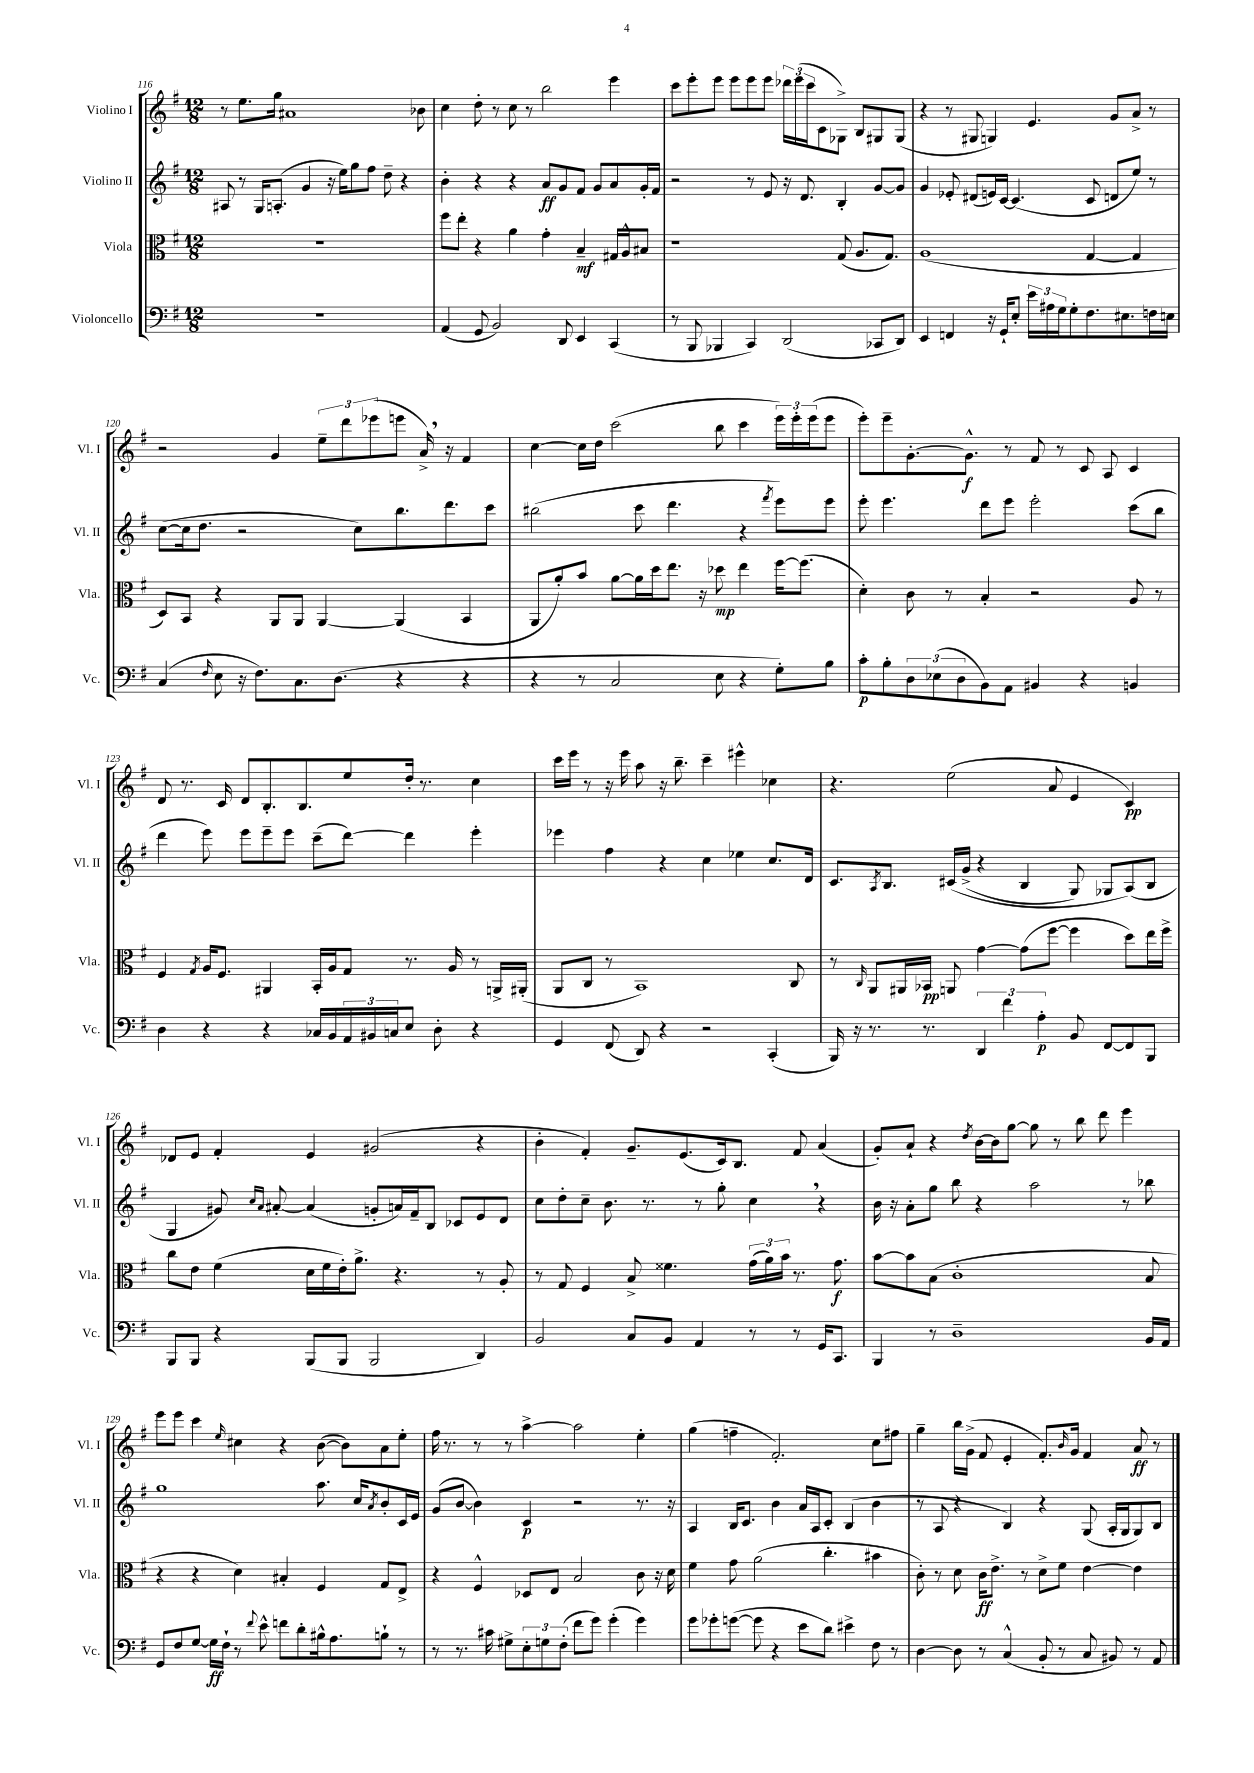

**kern	**dynam	**kern	**dynam	**kern	**dynam	**kern	**dynam
*part4	*part4	*part3	*part3	*part2	*part2	*part1	*part1
*staff4	*staff4	*staff3	*staff3	*staff2	*staff2	*staff1	*staff1
*I"Violoncello	*	*I"Viola	*	*I"Violino II	*	*I"Violino I	*
*I'Vc.	*	*I'Vla.	*	*I'Vl. II	*	*I'Vl. I	*
*clefF4	*	*clefC3	*	*clefG2	*	*clefG2	*
*k[f#]	*	*k[f#]	*	*k[f#]	*	*k[f#]	*
*M12/8	*	*M12/8	*	*M12/8	*	*M12/8	*
=116	=116	=116	=116	=116	=116	=116	=116
1.r	.	1.r	.	8A#X/	.	8r	.
.	.	.	.	8r	.	8.ee\L	.
.	.	.	.	16G/KL	.	.	.
.	.	.	.	(8.An'/J	.	16gg\Jk	.
.	.	.	.	.	.	1a#X	.
.	.	.	.	4g/	.	.	.
.	.	.	.	16r	.	.	.
.	.	.	.	16ee\KL)	.	.	.
.	.	.	.	8gg\	.	.	.
.	.	.	.	8ff#\J	.	.	.
.	.	.	.	8dd~\	.	.	.
.	.	.	.	4r	.	.	.
.	.	.	.	.	.	8b-X\	.
=117	=117	=117	=117	=117	=117	=117	=117
(4AA/	.	8ff#\L	.	4b'\	.	4cc\	.
.	.	8ee'\J	.	.	.	.	.
8GG/	.	4r	.	4r	.	8dd'\	.
2BB/)	.	.	.	.	.	8r	.
.	.	4a\	.	4r	.	8cc\	.
.	.	.	.	.	.	8r	.
.	.	4g'\	.	8a/L	ff	2bb\	.
8DD/	.	.	.	8g/	.	.	.
4EE/	.	4B~/	mf	8f#/J	.	.	.
.	.	.	.	8g/L	.	.	.
(4CC/	.	16G#X/LL	.	8a/	.	4eee\	.
.	.	16A^^/J	.	.	.	.	.
.	.	8B#X/J	.	16g'/L	.	.	.
.	.	.	.	16f#/JJ	.	.	.
=118	=118	=118	=118	=118	=118	=118	=118
8r	.	1r	.	2r	.	8ccc\L	.
8BBB/	.	.	.	.	.	8eee'\	.
4BBB-X/	.	.	.	.	.	8eee\J	.
.	.	.	.	.	.	8eee\L	.
4CC/)	.	.	.	8r	.	8eee\	.
.	.	.	.	8e/	.	8eee\J	.
(2DD/	.	.	.	16r	.	24ddd-X\LL	.
.	.	.	.	.	.	(24eee\	.
.	.	.	.	8.d/	.	.	.
.	.	.	.	.	.	24ccc\J	.
.	.	.	.	.	.	8c\	.
.	.	(8G/	.	4B'/	.	8G-X^\J)	.
.	.	8.A/L	.	.	.	8B/L	.
8CC-X/L	.	.	.	[8g/L	.	8G#X/	.
.	.	8.G/J)	.	.	.	.	.
8DD/J)	.	.	.	8g/J]	.	(8G#/J	.
=119	=119	=119	=119	=119	=119	=119	=119
4EE/	.	(1A	.	4g/	.	4r	.
4FFn/	.	.	.	8e-X'/	.	8r	.
.	.	.	.	(8d#X/L	.	8G#X/	.
16r	.	.	.	16en/L)	.	4Gn/)	.
16GG`/KL	.	.	.	[16c/JJ	.	.	.
8E'/J	.	.	.	(4.c/]	.	.	.
24e\LL	.	.	.	.	.	4.e/	.
24A#X\	.	.	.	.	.	.	.
24G\J	.	.	.	.	.	.	.
8G'\	.	.	.	.	.	.	.
8.F#\	.	[4G/	.	8c/	.	.	.
.	.	.	.	8dn/L	.	8g/L	.
8.E#X\	.	.	.	.	.	.	.
.	.	4G/]	.	8ee/J)	.	8a^/J	.
16Fn\L	.	.	.	8r	.	8r	.
16En\JJ	.	.	.	.	.	.	.
!!LO:LB:g=z
=120	=120	=120	=120	=120	=120	=120	=120
(4C/	.	8D/L)	.	([8cc\L	.	2r	.
.	.	8BB/J	.	16cc\k]	.	.	.
.	.	.	.	8.dd\J	.	.	.
16qqF#/	.	.	.	.	.	.	.
8E\	.	4r	.	.	.	.	.
16r	.	.	.	2r	.	.	.
8.F#\L)	.	.	.	.	.	.	.
.	.	8AA/L	.	.	.	4g/	.
8.C\	.	8AA/J	.	.	.	.	.
.	.	[4AA/	.	.	.	12ee~\L	.
(8.D\J	.	.	.	.	.	.	.
.	.	.	.	.	.	12ddd\	.
.	.	.	.	8cc\L)	.	.	.
.	.	.	.	.	.	(12eee-X\	.
4r	.	(4AA/]	.	8.bb\	.	8eeen\J	.
.	.	.	.	.	.	16a^,/)	.
.	.	.	.	8.ddd\	.	16r	.
4r	.	4BB/	.	.	.	4f#/	.
.	.	.	.	8ccc\J	.	.	.
=121	=121	=121	=121	=121	=121	=121	=121
4r	.	8AA/L	.	(2bb#X\	.	[4cc\	.
.	.	8a'/)	.	.	.	.	.
8r	.	8b/J	.	.	.	16cc\LL]	.
.	.	.	.	.	.	16dd\JJ	.
2C/	.	[8a\L	.	.	.	(2ccc\	.
.	.	16a\L]	.	8ccc\	.	.	.
.	.	16dd\J	.	.	.	.	.
.	.	8.ee\J	.	4.ddd\	.	.	.
.	.	16r	.	.	.	.	.
8E\	.	8dd-X\	mp	.	.	8bb\	.
4r	.	4ee\	.	4r	.	4ccc\	.
.	.	.	.	8qfff#/	.	.	.
8G'\L)	.	[16ff#\KL	.	8eee\L)	.	24eee\LL)	.
.	.	.	.	.	.	24eee'\	.
.	.	(8.ff#\J]	.	.	.	.	.
.	.	.	.	.	.	(24eee\J	.
8B\J	.	.	.	8eee\J	.	8eee\J	.
=122	=122	=122	=122	=122	=122	=122	=122
8c'\L	p	4d'\)	.	8eee'\	.	8eee'\L)	.
8B'\	.	.	.	4.eee\	.	8eee~\	.
12D\	.	8c\	.	.	.	[8.g'\	.
(12E-X\	.	.	.	.	.	.	.
.	.	8r	.	.	.	.	.
12D\	.	.	.	.	.	.	.
.	.	.	.	.	.	8.g^^\J]	f
8BB\)	.	4B'/	.	8ddd\L	.	.	.
8AA\J	.	.	.	8eee\J	.	8r	.
4BB#X/	.	2r	.	2eee'\	.	8f#/	.
.	.	.	.	.	.	8r	.
4r	.	.	.	.	.	8c/	.
.	.	.	.	.	.	8A/	.
4BBn/	.	8A/	.	(8ccc\L	.	4c/	.
.	.	8r	.	8bb\J	.	.	.
!!LO:LB:g=z
=123	=123	=123	=123	=123	=123	=123	=123
4D\	.	4F#/	.	4ddd\	.	8d/	.
.	.	.	.	.	.	8.r	.
.	.	8qG/	.	.	.	.	.
4r	.	16A/KL	.	8eee\)	.	.	.
.	.	8.F#/J	.	.	.	16c/	.
.	.	.	.	8eee\L	.	8d/L	.
4r	.	4AA#X/	.	8eee~\	.	8.B'/	.
.	.	.	.	8eee\J	.	.	.
.	.	.	.	.	.	8.B/	.
16C-X/LL	.	16BB'/LL	.	(8ccc~\L	.	.	.
16BB/	.	16A/J	.	.	.	.	.
24AA/	.	8G/J	.	[8ddd\J)	.	8ee/	.
24BB#X/	.	.	.	.	.	.	.
24Cn/J	.	.	.	.	.	.	.
8E/J	.	8.r	.	4ddd\]	.	16dd'/Jk	.
.	.	.	.	.	.	8.r	.
8D'\	.	.	.	.	.	.	.
.	.	16A/	.	.	.	.	.
4r	.	8r	.	4eee'\	.	4cc\	.
.	.	16AAn^/LL	.	.	.	.	.
.	.	(16AA#X'/JJ	.	.	.	.	.
=124	=124	=124	=124	=124	=124	=124	=124
4GG/	.	8AA/L	.	4eee-X\	.	16ccc\LL	.
.	.	.	.	.	.	16eee\JJ	.
.	.	8C/J	.	.	.	8r	.
(8FF#/	.	8r	.	4ff#\	.	16r	.
.	.	.	.	.	.	16eee\	.
8DD/)	.	1BB)	.	.	.	8aa\	.
4r	.	.	.	4r	.	16r	.
.	.	.	.	.	.	8.bb~\	.
2r	.	.	.	4cc\	.	4ccc~\	.
.	.	.	.	4ee-X\	.	4eee#X^^\	.
(4CC'/	.	.	.	8.cc/L	.	4cc-X\	.
.	.	8C/	.	.	.	.	.
.	.	.	.	16d/Jk	.	.	.
=125	=125	=125	=125	=125	=125	=125	=125
16BBB/)	.	8r	.	8.c/L	.	4.r	.
16r	.	.	.	.	.	.	.
.	.	16qqC/	.	.	.	.	.
8.r	.	8AA/L	.	.	.	.	.
.	.	.	.	8qA/	.	.	.
.	.	.	.	8.B/J	.	.	.
.	.	16AA#X/L	.	.	.	.	.
8.r	.	16BB-X/JJ	pp	.	.	.	.
.	.	8AAn/	.	(16c#X/LL	.	(2ee\	.
.	.	.	.	(16g^/JJ	.	.	.
6DD/	.	[4g\	.	4r	.	.	.
6f#\	.	.	.	.	.	.	.
.	.	(8g\L]	.	4B/	.	.	.
6A'\	p	.	.	.	.	.	.
.	.	[8ff#\J	.	.	.	8a/	.
8BB/	.	4ff#\]	.	8G/)	.	4e/	.
[8FF#/L	.	.	.	8G-X/L	.	.	.
8FF#/]	.	8dd\L)	.	(8A/)	.	4c/)	pp
8BBB/J	.	16ee\L	.	8B/J	.	.	.
.	.	16ff#^\JJ	.	.	.	.	.
!!LO:LB:g=z
=126	=126	=126	=126	=126	=126	=126	=126
8BBB/L	.	8cc\L	.	4G/	.	8d-X/L	.
8BBB/J	.	8e\J	.	.	.	8e/J	.
4r	.	(4f#\	.	8g#X/)	.	4f#'/	.
.	.	.	.	16qqcc/LL	.	.	.
.	.	.	.	16qqa/JJ	.	.	.
.	.	.	.	[8a#X'/	.	.	.
(8BBB/L	.	16d\LL	.	(4a#/]	.	4e/	.
.	.	16f#\	.	.	.	.	.
8BBB/J	.	16e'\J)	.	.	.	.	.
.	.	8.a^\J	.	.	.	.	.
2BBB/	.	.	.	8gn'/L	.	(2g#X/	.
.	.	4.r	.	16an/L)	.	.	.
.	.	.	.	16f#~/J	.	.	.
.	.	.	.	8B/J	.	.	.
.	.	.	.	8c-X/L	.	.	.
4DD/)	.	8r	.	8e/	.	4r	.
.	.	8A'/	.	8d/J	.	.	.
=127	=127	=127	=127	=127	=127	=127	=127
2BB/	.	8r	.	8cc\L	.	4b'\	.
.	.	8G/	.	8dd'\	.	.	.
.	.	4F#/	.	8cc~\J	.	4f#'/)	.
.	.	.	.	8.b\	.	.	.
8C/L	.	8B^/	.	.	.	8.g~/L	.
.	.	.	.	8.r	.	.	.
8BB/J	.	4.f##X\	.	.	.	.	.
.	.	.	.	.	.	(8.e/	.
4AA/	.	.	.	8r	.	.	.
.	.	.	.	8gg'\	.	16c/k)	.
.	.	.	.	.	.	8.B/J	.
8r	.	(24g\LL	.	4cc,\	.	.	.
.	.	24a\)	.	.	.	.	.
.	.	24b\JJ	.	.	.	.	.
8r	.	8.r	.	.	.	8f#/	.
16GG/KL	.	.	.	4r	.	(4a/	.
8.CC/J	.	8.g\	f	.	.	.	.
=128	=128	=128	=128	=128	=128	=128	=128
4BBB/	.	[8b\L	.	16b\	.	8g'/L)	.
.	.	.	.	16r	.	.	.
.	.	8b\]	.	8a'\L	.	8a`/J	.
8r	.	(8B\J	.	8gg\J	.	4r	.
1D~	.	1c'	.	8bb\	.	.	.
.	.	.	.	.	.	8qdd/	.
.	.	.	.	4r	.	[16b\LL	.
.	.	.	.	.	.	16b\J]	.
.	.	.	.	.	.	[8gg\J	.
.	.	.	.	2aa\	.	8gg\]	.
.	.	.	.	.	.	8r	.
.	.	.	.	.	.	8bb\	.
.	.	.	.	.	.	8ddd\	.
.	.	.	.	8r	.	4eee\	.
16BB/LL	.	8B/	.	8bb-X\	.	.	.
16AA/JJ	.	.	.	.	.	.	.
!!LO:LB:g=z
=129	=129	=129	=129	=129	=129	=129	=129
8GG/L	.	4r	.	1gg	.	8eee\L	.
8F#/	.	.	.	.	.	8eee\J	.
[8G/J	.	4r	.	.	.	4ccc\	.
16G\LL]	ff	.	.	.	.	.	.
16F#`\JJ	.	.	.	.	.	.	.
.	.	.	.	.	.	16qqee/	.
8r	.	4d\)	.	.	.	4cc#X\	.
8qqf#/	.	.	.	.	.	.	.
8e^^\	.	.	.	.	.	.	.
8fn\L	.	4B#X'/	.	.	.	4r	.
8d'\	.	.	.	.	.	.	.
16B#X^^\k	.	4F#/	.	8.aa\	.	([8b\	.
8.A\	.	.	.	.	.	.	.
.	.	.	.	.	.	8b\L])	.
.	.	.	.	16cc/KL	.	.	.
.	.	.	.	8qa/	.	.	.
8Bn`\J	.	8G/L	.	8b'/	.	8a\	.
8r	.	8E^/J	.	16c/L	.	8ee'\J	.
.	.	.	.	16e/JJ	.	.	.
=130	=130	=130	=130	=130	=130	=130	=130
8r	.	4r	.	(8g/L	.	16ff#\	.
.	.	.	.	.	.	8.r	.
8.r	.	.	.	[8b/J	.	.	.
.	.	4F#^^/	.	4b\])	.	8r	.
16c#X\	.	.	.	.	.	.	.
8G#X^\L	.	.	.	.	.	8r	.
12E'\	.	8D-X/L	.	4c/	p	[4aa^\	.
12Gn\	.	.	.	.	.	.	.
.	.	8E/J	.	.	.	.	.
(12F#'\J	.	.	.	.	.	.	.
8f#\L	.	2B/	.	2r	.	2aa\]	.
8g\J)	.	.	.	.	.	.	.
(4g'\	.	.	.	.	.	.	.
4g\)	.	8c\	.	8.r	.	4ee'\	.
.	.	16r	.	.	.	.	.
.	.	16d\	.	16r	.	.	.
=131	=131	=131	=131	=131	=131	=131	=131
8g\L	.	4f#\	.	4A/	.	(4gg\	.
8g-X'\	.	.	.	.	.	.	.
([8gn\J	.	8g\	.	16B/KL	.	4ffn~\	.
.	.	.	.	8.c/J	.	.	.
8g\]	.	(2a\	.	.	.	.	.
4r	.	.	.	4b\	.	2.f#'/)	.
8e\L	.	.	.	16a/LL	.	.	.
.	.	.	.	16A/J	.	.	.
8d\J)	.	4.cc'\	.	8c'/J	.	.	.
4e#X^\	.	.	.	(4B/	.	.	.
8F#\	.	4b#X\	.	4b\	.	8cc\L	.
8r	.	.	.	.	.	8ff#X\J	.
=132	=132	=132	=132	=132	=132	=132	=132
[4D\	.	8c'\)	.	8r	.	4gg~\	.
.	.	8r	.	8A/	.	.	.
8D\]	.	8d\	.	4r	.	16bb\LL	.
.	.	.	.	.	.	(16g^\JJ	.
8r	.	16c\KL	ff	.	.	8f#/	.
.	.	8.e^\J	.	.	.	.	.
(4C^^/	.	.	.	4B/)	.	4e'/	.
.	.	8r	.	.	.	.	.
8BB'/	.	8d^\L	.	4r	.	8.f#'/L)	.
8r	.	8f#\J	.	.	.	.	.
.	.	.	.	.	.	16qqb/	.
.	.	.	.	.	.	16g/Jk	.
8C/	.	[4e\	.	(8G/	.	4f#/	.
8BB#X/)	.	.	.	16A'/LL	.	.	.
.	.	.	.	16G/J	.	.	.
8r	.	4e\]	.	8G/)	.	8a/	ff
8AA/	.	.	.	8B/J	.	8r	.
==	==	==	==	==	==	==	==
*-	*-	*-	*-	*-	*-	*-	*-
